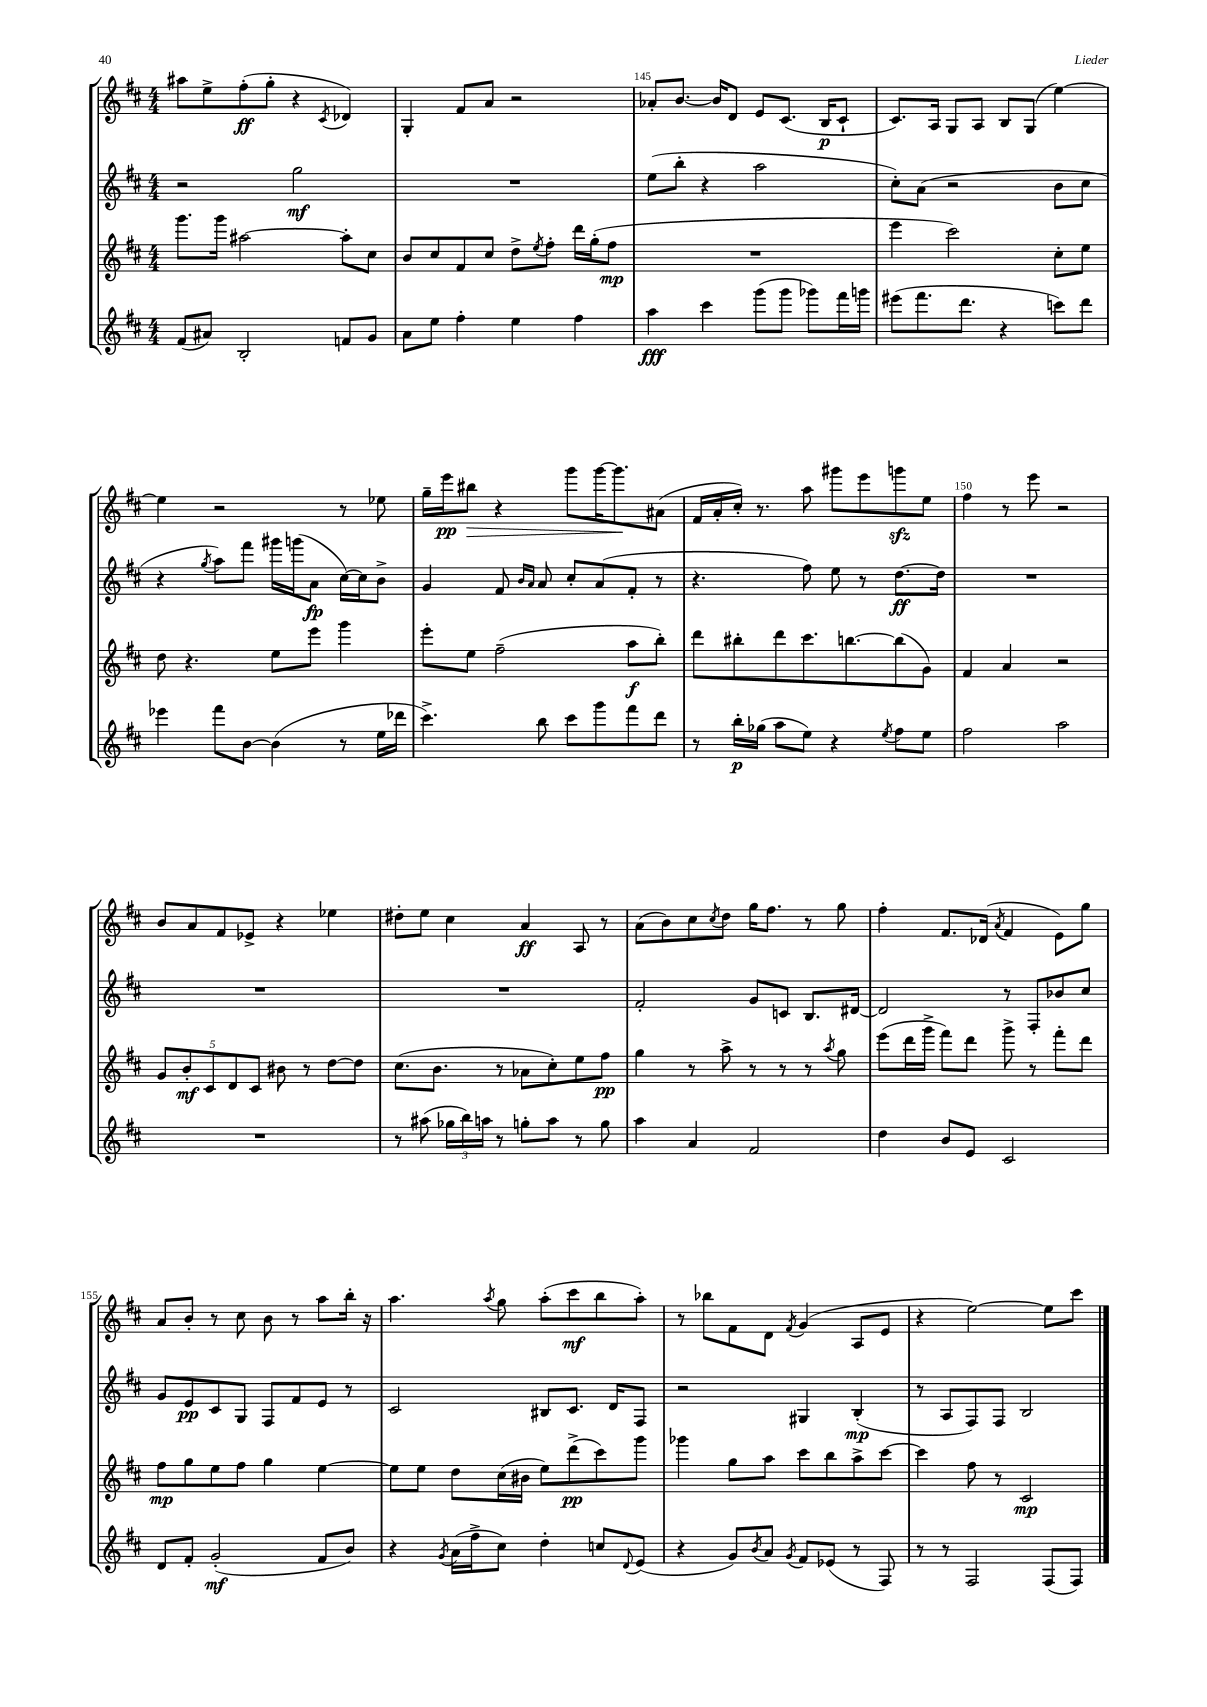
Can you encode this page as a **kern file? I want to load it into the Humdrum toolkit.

**kern	**kern	**kern	**kern
*staff4	*staff3	*staff2	*staff1
*clefG2	*clefG2	*clefG2	*clefG2
*k[f#c#]	*k[f#c#]	*k[f#c#]	*k[f#c#]
*M4/4	*M4/4	*M4/4	*M4/4
(8f#	8.ggg	2r	8aa#
8a#)	.	.	8ee^
.	16ggg	.	.
2B'	[2aa#	.	(8ff#'
.	.	.	8gg'
.	.	2gg	4r
.	.	.	8qc#
8f	8aa#']	.	4d-)
8g	8cc#	.	.
=	=	=	=
8a	8b	1r	4G'
8ee	8cc#	.	.
4ff#'	8f#	.	8f#
.	8cc#	.	8a
4ee	8dd^	.	2r
.	8qee	.	.
.	8ff#'	.	.
4ff#	16ddd	.	.
.	(16gg'	.	.
.	8ff#	.	.
=	=	=	=
4aa	1r	(8ee	8a-'
.	.	8bb'	[8.b
4ccc#	.	4r	.
.	.	.	16b]
.	.	.	8d
(8ggg	.	2aa	8e
8ggg	.	.	(8.c#
8ggg-)	.	.	.
.	.	.	16B
16fff#	.	.	8c#`
16ggg	.	.	.
=	=	=	=
(8eee#	4eee	8cc#')	8.c#)
8.fff#	.	(8a	.
.	.	.	16A
.	2ccc#)	2r	8G
8.ddd	.	.	.
.	.	.	8A
4r	.	.	8B
.	.	.	(8G
8ccc)	8cc#'	8b	[4ee)
8ddd	8ee	8cc#	.
=	=	=	=
4eee-	8dd	4r	4ee]
.	4.r	.	.
.	.	8qgg	.
8fff#	.	8aa)	2r
[8b	.	8fff#	.
(4b]	8ee	16ggg#	.
.	.	(16ggg	.
.	8eee	8a	.
8r	4ggg	[16cc#)	8r
.	.	16cc#]	.
16ee	.	8b^	8ee-
16ddd-	.	.	.
=	=	=	=
4.ccc#^)	8eee'	4g	16gg~
.	.	.	16eee
.	8ee	.	8bb#
.	(2ff#~	8f#	4r
.	.	16qqb	.
.	.	16qqa	.
8bb	.	8a	.
8ccc#	.	8cc#'	8ggg
8ggg	.	(8a	[16ggg
.	.	.	8.ggg]
8fff#	8aa	8f#'	.
8ddd	8bb')	8r	(8a#
=	=	=	=
8r	8ddd	4.r	16f#
.	.	.	16a'
16bb'	8bb#'	.	16cc#')
(16gg-	.	.	8.r
8aa	8ddd	.	.
8ee)	8.ccc#	8ff#)	8aa
4r	.	8ee	8ggg#
.	[8.bb	.	.
.	.	8r	8eee
8qee	.	.	.
8ff#	(8bb]	[8.dd	8ggg
8ee	8g)	.	8ee
.	.	16dd]	.
=	=	=	=
2ff#	4f#	1r	4ff#
.	4a	.	8r
.	.	.	8eee
2aa	2r	.	2r
=	=	=	=
1r	10g	1r	8b
.	10b'	.	.
.	.	.	8a
.	10c#	.	.
.	.	.	8f#
.	10d	.	.
.	.	.	8e-^
.	10c#	.	.
.	8b#	.	4r
.	8r	.	.
.	[8dd	.	4ee-
.	8dd]	.	.
=	=	=	=
8r	(8.cc#	1r	8dd#'
(8aa#	.	.	8ee
.	8.b	.	.
24gg-	.	.	4cc#
24bb)	.	.	.
24aa	.	.	.
8r	8r	.	.
8gg'	8a-	.	4a
8aa	8cc#')	.	.
8r	8ee	.	8A
8gg	8ff#	.	8r
=	=	=	=
4aa	4gg	2f#'	(8a
.	.	.	8b)
4a	8r	.	8cc#
.	.	.	8qcc#
.	8aa^	.	8dd
2f#	8r	8g	16gg
.	.	.	8.ff#
.	8r	8c	.
.	8r	8.B	8r
.	8qaa	.	.
.	8gg	.	8gg
.	.	[16d#	.
=	=	=	=
4dd	(8eee	2d#]	4ff#'
.	16ddd	.	.
.	16ggg^	.	.
8b	8fff#)	.	8.f#
8e	8ddd	.	.
.	.	.	(16d-
.	.	.	8qa
2c#	8ggg^	8r	4f#
.	8r	8F#'	.
.	8fff#'	8b-	8e)
.	8ddd	8cc#	8gg
=	=	=	=
8d	8ff#	8g	8a
8f#'	8gg	8e	8b'
(2g'	8ee	8c#	8r
.	8ff#	8G	8cc#
.	4gg	8F#	8b
.	.	8f#	8r
8f#	[4ee	8e	8aa
8b)	.	8r	16bb'
.	.	.	16r
=	=	=	=
4r	8ee]	2c#	4.aa
.	8ee	.	.
8qg	.	.	.
(16a	8dd	.	.
16ff#^	.	.	.
.	.	.	8qaa
8cc#)	(16cc#	.	8gg
.	16b#	.	.
4dd'	8ee)	8B#	(8aa'
.	(8ddd^	8.c#	8ccc#
8cc	8ccc#)	.	8bb
.	.	16d	.
8qqd	.	.	.
(8e	8ggg	8F#	8aa')
=	=	=	=
4r	4ggg-	2r	8r
.	.	.	8bb-
8g)	8gg	.	8f#
8qb	.	.	.
8a	8aa	.	8d
8qg	.	.	8qf#
8f#	8ccc#	4G#	(4g
(8e-	8bb	.	.
8r	8aa^	(4B'	8A
8F#)	[8ccc#	.	8e
=	=	=	=
8r	4ccc#]	8r	4r
8r	.	8A	.
2F#	8ff#	8F#)	[2ee)
.	8r	8F#	.
.	2c#	2B	.
(8F#	.	.	8ee]
8F#)	.	.	8ccc#
==	==	==	==
*-	*-	*-	*-
